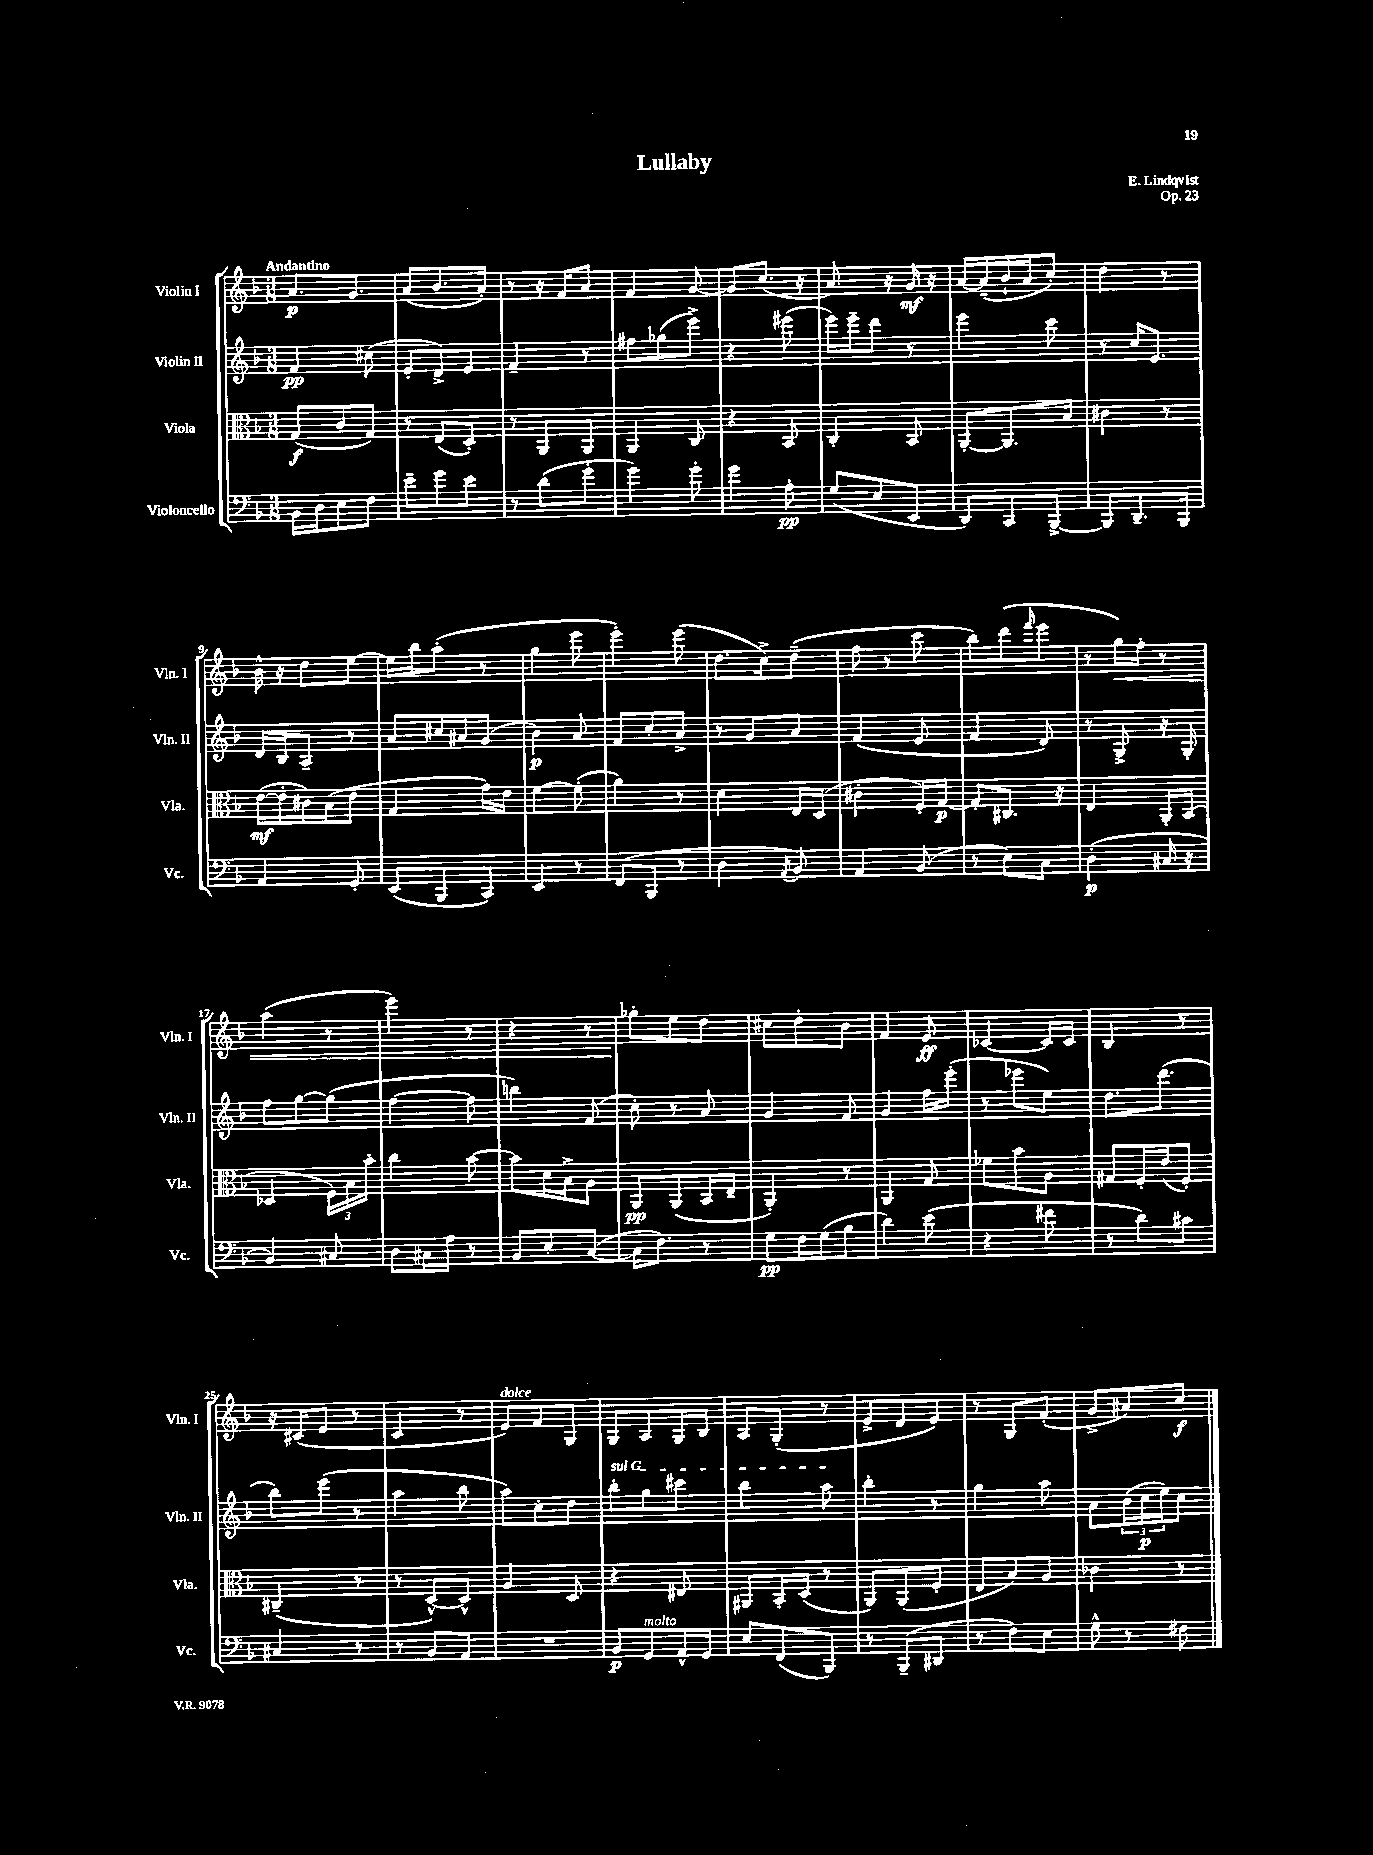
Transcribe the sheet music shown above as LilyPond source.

\header { title = "Lullaby" composer = "E. Lindqvist" opus = "Op. 23" }
<<
\new StaffGroup <<
\new Staff = "s0" \with { instrumentName = "Violin I" shortInstrumentName = "Vln. I" } {
    \clef treble \key f \major \numericTimeSignature \time 3/8 \tempo "Andantino"
    a'8.\p g'8. |
    a'8( bes'8. a'16-.) |
    r8 r16 f'16 a'8 |
    f'4 g'8~ |
    g'8 c''8.( r16 |
    a'8.) r16 g'16\mf r16 |
    a'16~ a'16--( bes'16-! a'16 c''8-.) |
    d''4 r8 |
    bes'16-^ r16 d''8 e''8~ |
    e''16 bes''16 a''8-.( r8 |
    g''4 e'''8 |
    e'''4-.) e'''8( |
    d''8. c''16->) d''8--( |
    f''8 r8 c'''8 |
    bes''8) d'''8( \grace { f'''16 } e'''8 |
    r8 g''16\<) f''16-. r8 |
    a''4( r8 |
    e'''4) r8 |
    r4 r8 |
    ges''8-.\! e''8 d''8 |
    cis''8 d''8-. bes'8 |
    f'4 e'8\ff |
    ces'4~ ces'16 ces'16 |
    bes4 r8 |
    r16 cis'16( e'8 r8 |
    c'4 r8 |
    e'8^\markup { \italic "dolce" }) f'8 g8 |
    g8 a8 g16 bes16 |
    a8 g8-.( r8 |
    e'8-> d'8 e'8) |
    r8 g8 f'8-.( |
    g'8-> ais'8) c''8\f \bar "|." |
}
\new Staff = "s1" \with { instrumentName = "Violin II" shortInstrumentName = "Vln. II" } {
    \clef treble \key f \major \numericTimeSignature \time 3/8
    f'4\pp cis''8( |
    e'8-. d'8->) e'8 |
    f'4-- r8 |
    fis''8 ges''8( e'''8->) |
    r4 eis'''8( |
    e'''16) e'''16-- d'''8 r8 |
    e'''4 c'''8 |
    r8 c''16 e'8. |
    d'16 bes16 a8-- r8 |
    a'8 cis''16 ais'16 g'8( |
    bes'4\p) a'8 |
    f'8 c''8-. a'8-> |
    r8 g'8 a'8 |
    f'4( e'8 |
    f'4 d'8) |
    r8 g8-> r16 g16-. |
    f''8 g''8~ g''8( |
    f''4~ f''8 |
    b''4) f'8( |
    c''8-.) r8 a'8 |
    g'4 f'8 |
    g'4 f''16 e'''16-.( |
    r8 ees'''8 e''8) |
    d''8. d'''8.( |
    bes''8) e'''8( r8 |
    a''4 bes''8 |
    a''8) c''8-. d''8 |
    \once \override TextSpanner.bound-details.left.text = \markup { \italic "sul G" } bes''8-.\startTextSpan g''8 cis'''8 |
    bes''4 a''8\stopTextSpan |
    bes''4-. r8 |
    g''4 a''8 |
    a'8 \tuplet 3/2 { bes'16( c''16\p e''16) } c''8 \bar "|." |
}
\new Staff = "s2" \with { instrumentName = "Viola" shortInstrumentName = "Vla." } {
    \clef alto \key f \major \numericTimeSignature \time 3/8
    g8\f( c'8 g8) |
    r8 e8( d8-.) |
    r8 a,8 a,8 |
    a,4 c8 |
    r4 bes,8 |
    c4-. bes,8 |
    a,8~-. a,8. bes16 |
    cis'4 r8 |
    e'16~\mf( e'16-. cis'16) bes16( e'8 |
    g4 g'16) e'16 |
    f'4~ f'8-.( |
    a'4) r8 |
    d'4 e16 d16( |
    cis'4-. f16-.) g16~\p |
    g8-. cis8. r16 |
    e4 a,16-. bes,16( |
    des4 \tuplet 3/2 { f16) bes16 bes'16-. } |
    c''4 bes'8~ |
    bes'8 d'16 bes16-> a8 |
    a,8\pp a,8( bes,16 e16-- |
    a,4-.) r8 |
    a,4 g8 |
    fes'8 bes'8 a8 |
    gis8 f16-. e'16( f8-.) |
    cis4--( r8 |
    r8 d8~-^) d8-^ |
    a4 d8 |
    r4 eis8 |
    ais,8 bes,16-. d16( r8 |
    a,8) a,8( f8-. |
    e8 bes8) a8 |
    ces'4 r8 \bar "|." |
}
\new Staff = "s3" \with { instrumentName = "Violoncello" shortInstrumentName = "Vc." } {
    \clef bass \key f \major \numericTimeSignature \time 3/8
    bes,16 d16 e8 f8 |
    e'8-- g'8 e'8 |
    r8 d'8( g'8-. |
    g'4) g'8-. |
    g'4 a8-.\pp |
    g8( e8 e,8 |
    d,8) c,8 bes,,8~-> |
    bes,,8 d,8.-- bes,,16 |
    a,4 g,8-. |
    e,8( bes,,8 c,8) |
    e,4 r8 |
    f,8( bes,,8 r8 |
    d4 \acciaccatura { a,8 } bes,8) |
    a,4 bes,8( |
    r8 e8) c8 |
    d4-.\p( cis16 r16 |
    bes,4) cis8 |
    d8 cis16 a16 r8 |
    bes,8 e8-. c8~( |
    c16 f8.) r8 |
    g8\pp f16 g16( bes8 |
    d'4) e'8( |
    r4 fis'8 |
    r8 d'8) cis'8 |
    cis4 r8 |
    r8 bes,8 a,8 |
    R4. |
    bes,8\p g,8^\markup { \italic "molto" } a,16-^ g,16 |
    e8 f,8( bes,,8) |
    r8 bes,,8--( dis,8 |
    r8 f8) e8 |
    g8-^ r8 fis8 \bar "|." |
}
>>
>>
